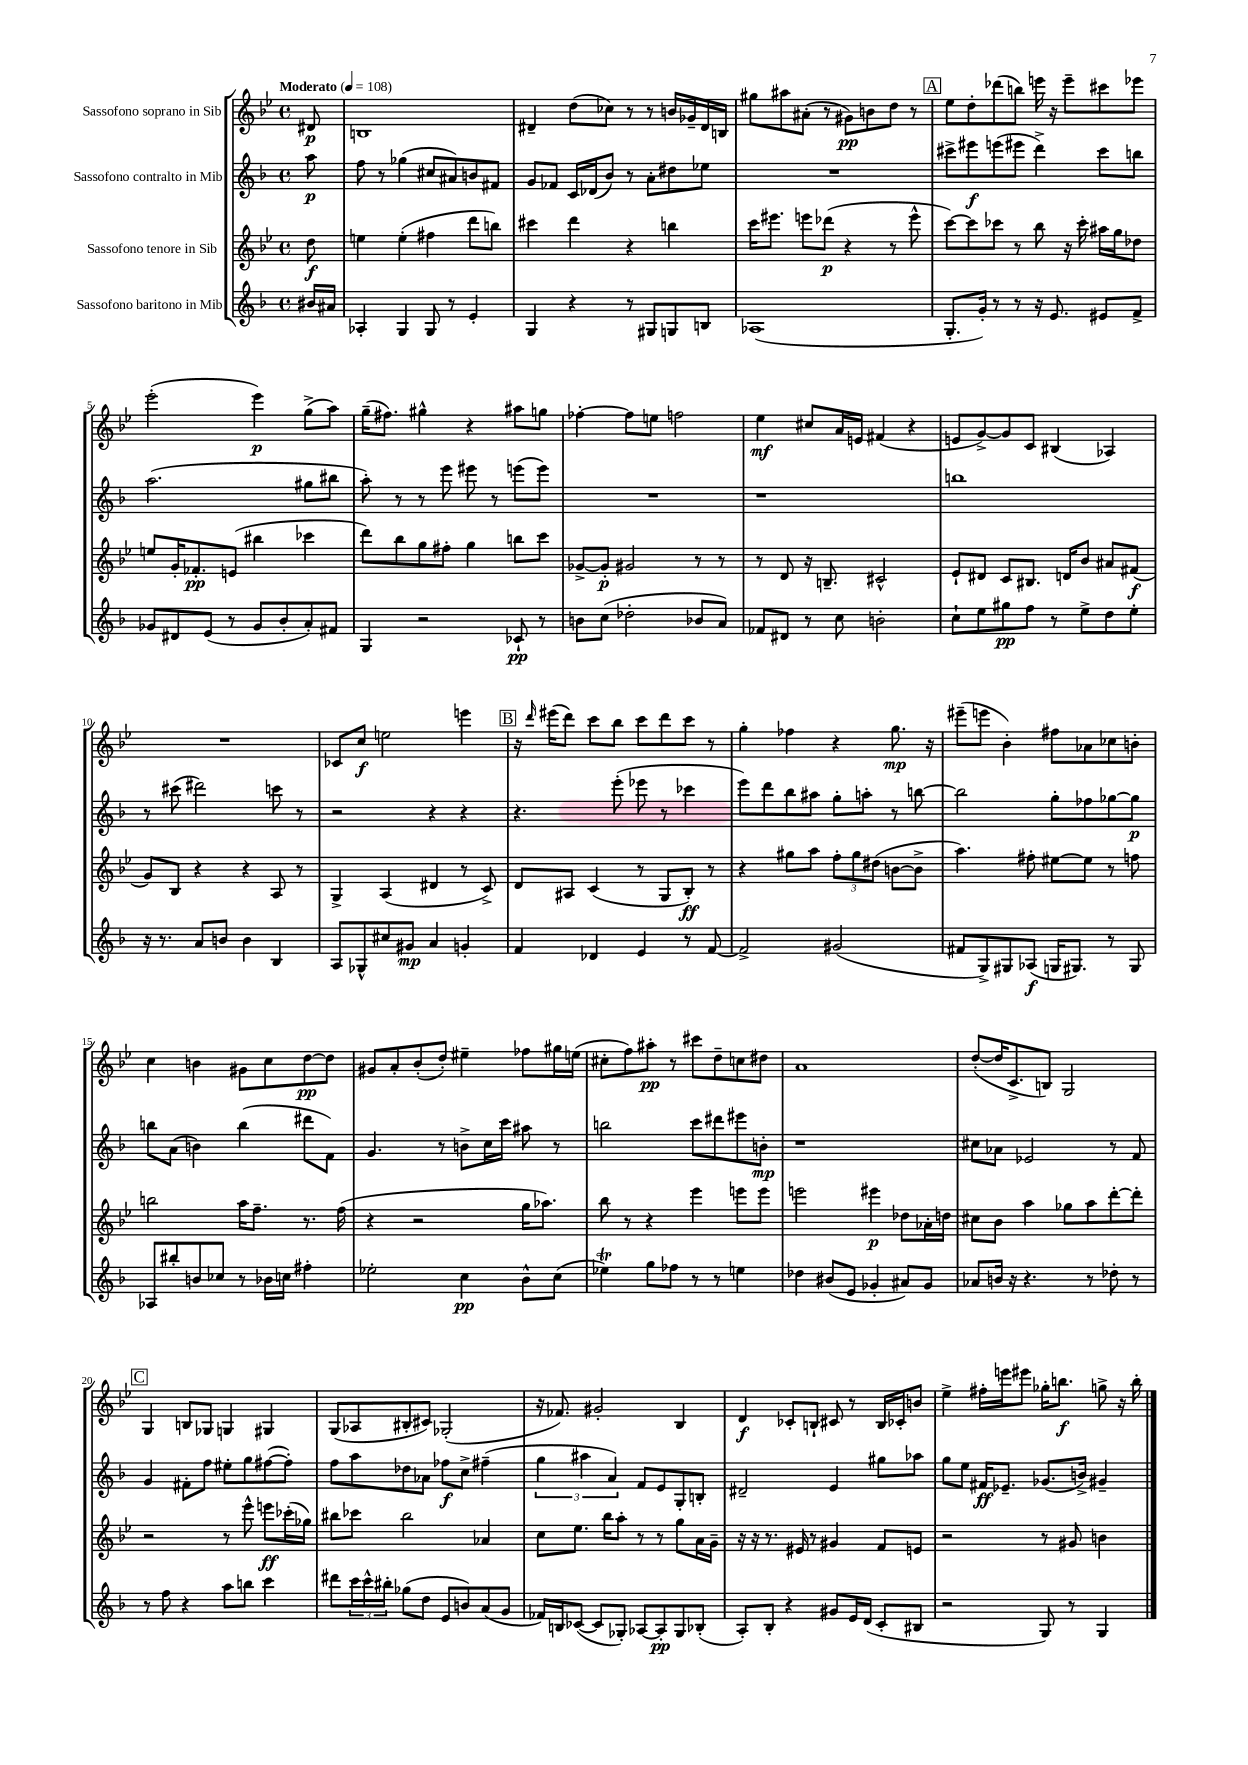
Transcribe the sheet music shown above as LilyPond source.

<<
\new StaffGroup <<
\new Staff = "s0" \with { instrumentName = "Sassofono soprano in Sib" } {
    \clef treble \key bes \major \defaultTimeSignature \time 4/4 \partial 8 \tempo "Moderato" 4 = 108
    dis'8\p |
    b1 |
    dis'4-- d''8( ces''8) r8 r8 b'16 ges'16-- dis'16 b16 |
    gis''8 ais''8 ais'8-.( r8 gis'8\pp) b'8 d''8 r8 |
    \mark \markup { \box "A" } ees''8 d''8-. des'''8( b''8) e'''16 r16 e'''8-- cis'''8 ees'''8 |
    ees'''2-.( ees'''4\p) g''8->( a''8) |
    g''16--( fis''8.) gis''4-^ r4 ais''8 g''8 |
    fes''4~-. fes''8 e''8 f''2 |
    ees''4\mf cis''8 a'16 e'16 fis'4( r4 |
    e'8 g'8~->) g'8 c'8 bis4( aes4) |
    R1 |
    ces'8 c''8\f e''2 e'''4 |
    \mark \markup { \box "B" } r16 \grace { d'''16 } eis'''16( d'''8) c'''8 bes''8 c'''8 d'''8 c'''8 r8 |
    g''4-. fes''4 r4 g''8.\mp r16 |
    eis'''8--( e'''8 bes'4-.) fis''8 aes'8 ces''8 b'8-. |
    c''4 b'4 gis'8 c''8 d''8~\pp d''8 |
    gis'8 a'8-. bes'8-.( d''8-.) eis''4-- fes''8 gis''16 e''16( |
    cis''8-. f''8) ais''8-.\pp r8 cis'''8 d''8-- c''8 dis''8 |
    a'1 |
    d''8~-.( d''16 c'8.-> b8) g2 |
    \mark \markup { \box "C" } g4 b8 ges8 g4 gis4 |
    g8( aes8 bis8-. cis'8) ges2-.( |
    r16 fes'8.) gis'2-. bes4 |
    d'4\f ces'8-. b8-! cis'8 r8 b16 ces'16-. b'8 |
    ees''4-> fis''16-. e'''16 eis'''8 ges''16-. b''8.\f g''8-> r16 b''16-. \bar "|." |
}
\new Staff = "s1" \with { instrumentName = "Sassofono contralto in Mib" } {
    \clef treble \key f \major \defaultTimeSignature \time 4/4 \partial 8
    a''8\p |
    f''8 r8 ges''4( cis''8 ais'8) b'8 fis'8 |
    g'8 fes'8 c'16 des'16( bes'8) r8 a'8-. dis''8 ees''8 |
    R1 |
    \mark \markup { \box "A" } cis'''8-> eis'''8\f e'''8( eis'''8 d'''4->) cis'''8 b''8 |
    a''2.( gis''8 bis''8 |
    a''8-.) r8 r8 e'''8 eis'''8 r8 e'''8( e'''8) |
    R1 |
    r1 |
    b''1 |
    r8 cis'''8( dis'''2) c'''8 r8 |
    r2 r4 r4 |
    \mark \markup { \box "B" } r4. e'''8-.( ees'''8 r8 ces'''4 |
    e'''8) d'''8 bes''8 ais''8 g''8-. a''8-. r8 b''8~ |
    b''2 g''8-. fes''8 ges''8~ ges''8\p |
    b''8 a'8( b'4) b''4( dis'''8 f'8) |
    g'4. r8 b'8-> c''16 c'''16 ais''8 r8 |
    b''2 c'''8 dis'''8 eis'''8 b'8-.\mp |
    r1 |
    cis''8 aes'8 ees'2 r8 f'8 |
    \mark \markup { \box "C" } g'4 fis'8-. f''8 eis''8-. g''8 fis''8~( fis''8-.) |
    f''8 a''8 des''8 aes'8 fes''8\f c''8-> fis''4--( |
    \tuplet 3/2 { g''4 ais''4 a'4) } f'8 e'8 g8-. b8-. |
    dis'2-- e'4 gis''8 aes''8 |
    g''8 e''8 fis'16\ff ees'8.-- ges'8.( b'16->) gis'4-- \bar "|." |
}
\new Staff = "s2" \with { instrumentName = "Sassofono tenore in Sib" } {
    \clef treble \key bes \major \defaultTimeSignature \time 4/4 \partial 8
    d''8\f |
    e''4 e''4-.( fis''4 d'''8 b''8) |
    cis'''4 d'''4 r4 b''4 |
    c'''16 eis'''8. e'''8 des'''8\p( r4 r8 e'''8-^ |
    \mark \markup { \box "A" } c'''8~) c'''8 ces'''8 r8 bes''8 r16 ces'''16-. ais''16 g''16 des''8 |
    e''8 g'16-. fes'8.-.\pp e'8( bis''4 ces'''4 |
    d'''8) bes''8 g''8 fis''8-. g''4 b''8 c'''8 |
    ges'8~-> ges'8-.\p gis'2 r8 r8 |
    r8 d'8 r16 b8.-- cis'2-^ |
    ees'8-! dis'8 c'8 bis8. d'16 bes'8 ais'8 fis'8\f( |
    g'8) bes8 r4 r4 a8 r8 |
    g4-> a4( dis'4 r8 c'8->) |
    \mark \markup { \box "B" } d'8 ais8 c'4( r8 g8 bes8-.\ff) r8 |
    r4 gis''8 a''8 \tuplet 3/2 { f''8-. gis''8 dis''8( } b'8~ b'8-> |
    a''4.) fis''8-. eis''8~ eis''8 r8 f''8 |
    b''2 a''16 f''8.-- r8. f''16( |
    r4 r2 g''16 aes''8.) |
    bes''8 r8 r4 ees'''4 e'''8 e'''8 |
    e'''2 eis'''4\p des''8 aes'16-. d''16 |
    cis''8 bes'8 a''4 ges''8 a''8 d'''8~-. d'''8-. |
    \mark \markup { \box "C" } r2 r8 ees'''8-^ e'''8\ff ces'''16-.( ges''16) |
    bis''8 ces'''8 bis''2 aes'4 |
    c''8 ees''8. bes''16 a''8-. r8 r8 g''8 a'16 g'16-- |
    r16 r16 r8. eis'16 r8 gis'4 f'8 e'8 |
    r2 r8 gis'8 b'4 \bar "|." |
}
\new Staff = "s3" \with { instrumentName = "Sassofono baritono in Mib" } {
    \clef treble \key f \major \defaultTimeSignature \time 4/4 \partial 8
    bis'16 ais'16 |
    aes4-. g4 g8 r8 e'4-. |
    g4 r4 r8 gis8 g8 b8 |
    aes1( |
    \mark \markup { \box "A" } g8.-. g'16-.) r8 r8 r16 e'8. eis'8 f'8-> |
    ges'8 dis'8 e'8( r8 ges'8 bes'8-. a'8-.) fis'8 |
    g4 r2 ces'8-!\pp r8 |
    b'8 c''8( des''2-. bes'8 a'8) |
    fes'8 dis'8 r8 c''8 b'2-. |
    c''8-! e''8 gis''8\pp f''8 r8 e''8-> d''8 e''8-. |
    r16 r8. a'8 b'8 b'4 bes4 |
    a8 ges8-^ cis''8 gis'8\mp a'4 g'4-. |
    \mark \markup { \box "B" } f'4 des'4 e'4 r8 f'8~ |
    f'2-> gis'2( |
    fis'8 g8->) gis8 aes8\f( g16 gis8.) r8 gis8 |
    aes8 bis''8-. b'8 ces''8 r8 bes'16 c''16 fis''4-. |
    ees''2-. c''4\pp bes'8-^ c''8( |
    ees''4\trill) g''8 fes''8 r8 r8 e''4 |
    des''4 bis'8( e'8 ges'4-. ais'8) ges'8 |
    aes'8 b'16 r16 r4. r8 des''8-. r8 |
    \mark \markup { \box "C" } r8 f''8 r4 a''8 b''8 c'''4 |
    dis'''8 \tuplet 3/2 { c'''16 c'''16-^ bis''16-. } ges''8( d''8 e'8 b'8) a'8( g'8 |
    fes'16) b16 ces'8~( ces'8 ges8-.) aes8~ aes8-.\pp ges8 bes8-.( |
    a8-.) bes8-. r4 gis'8 e'16 d'16( c'8-. bis8 |
    r2 g8) r8 g4 \bar "|." |
}
>>
>>
